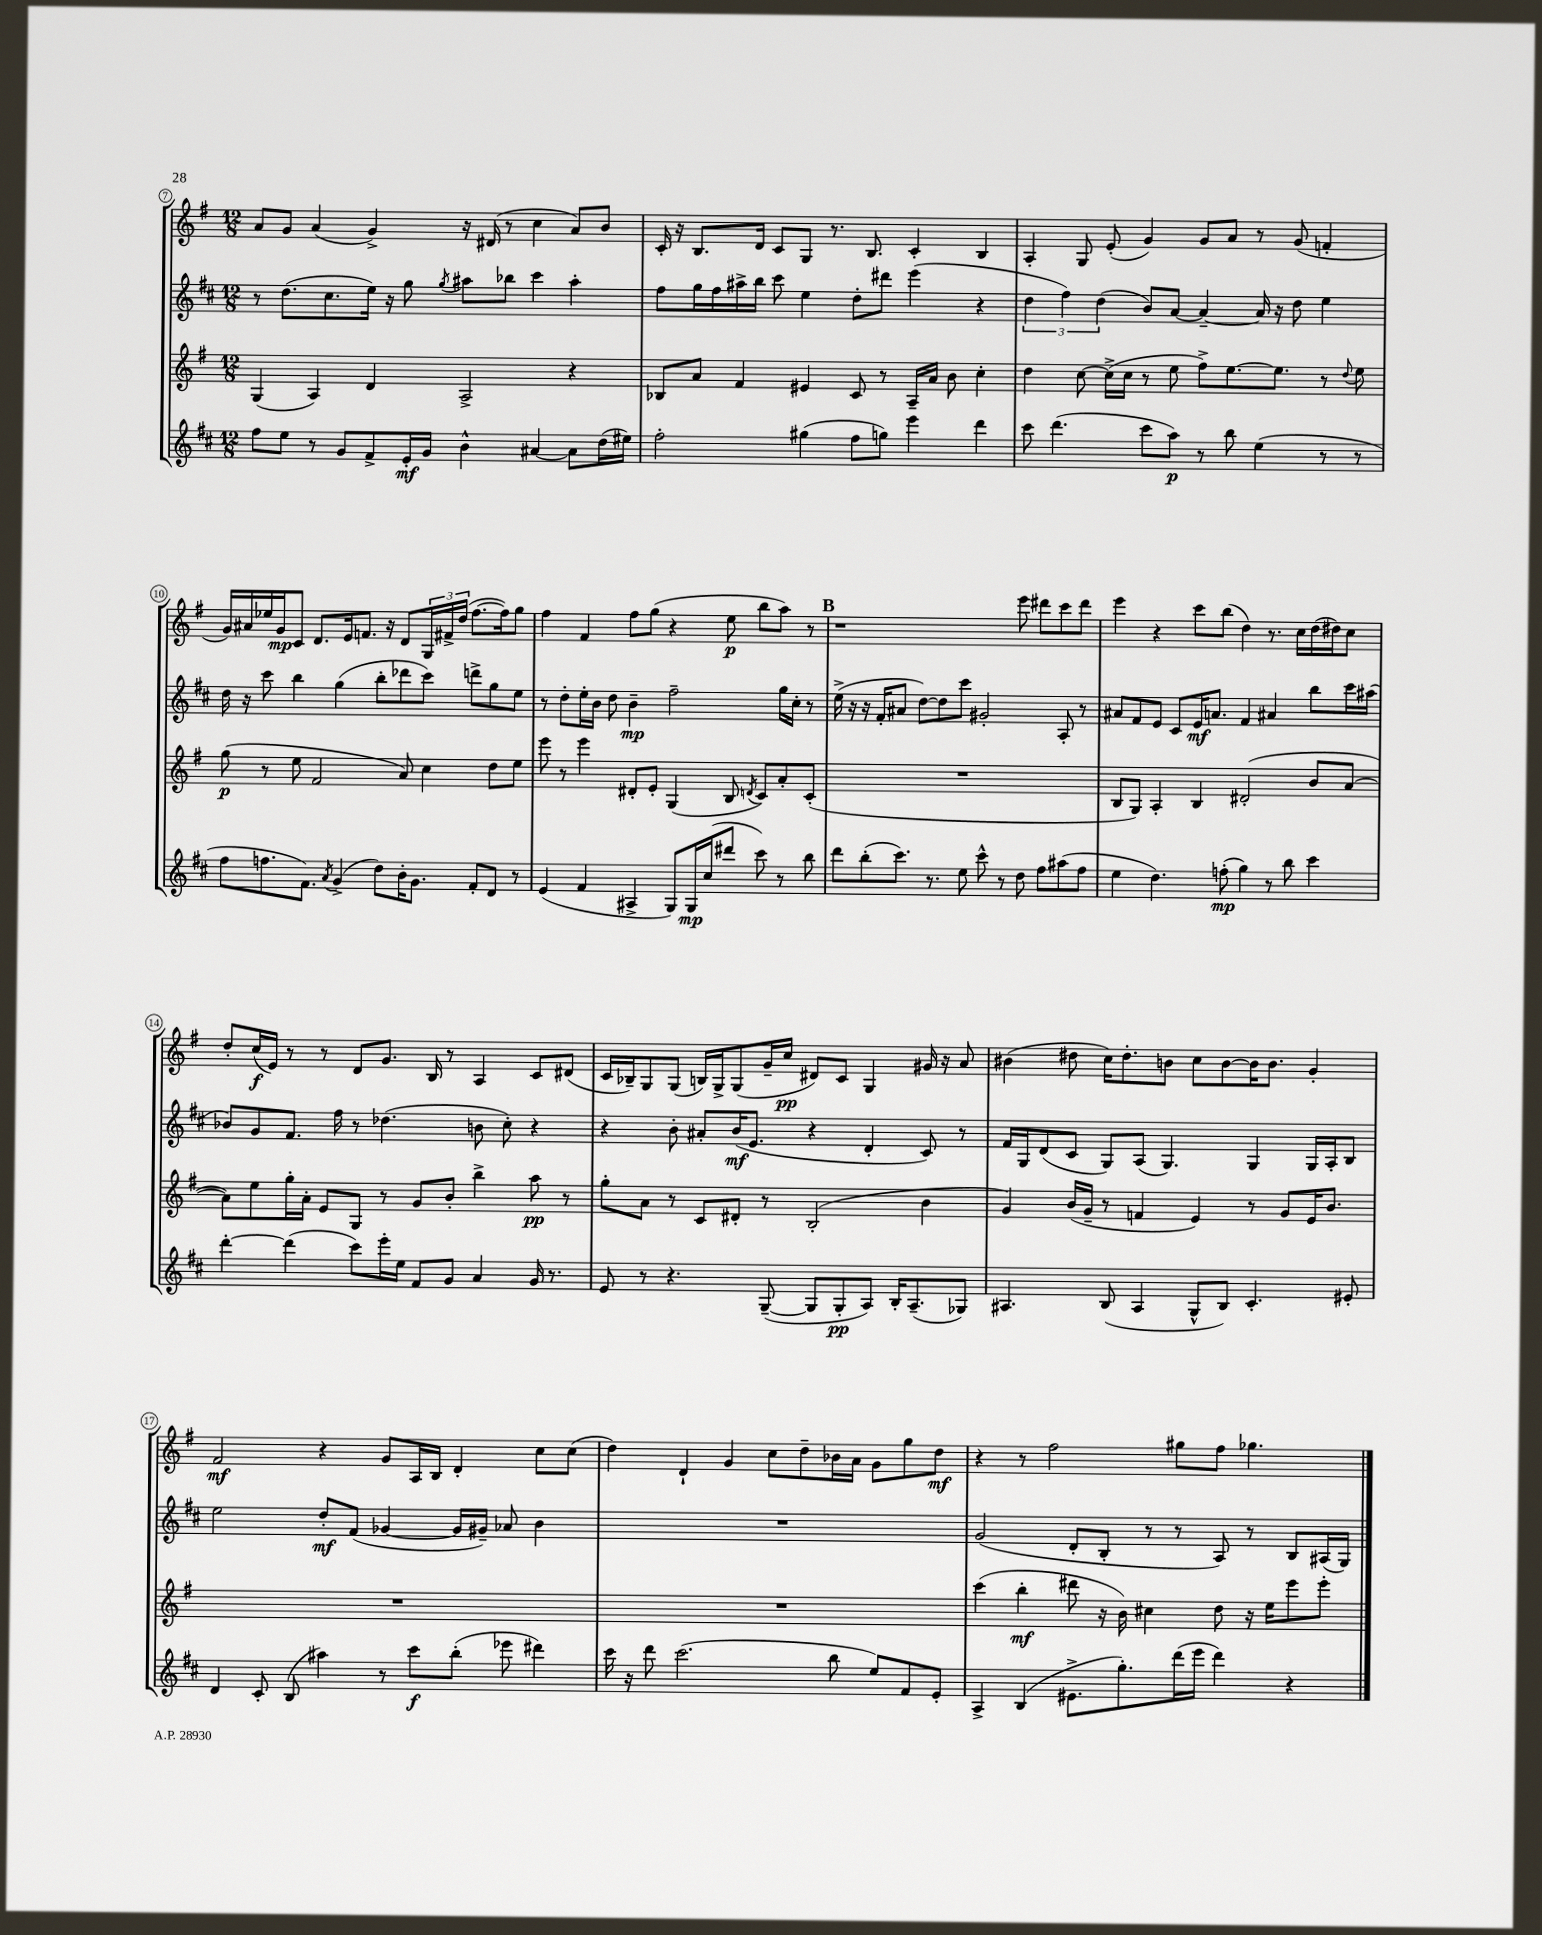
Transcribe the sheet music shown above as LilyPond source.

<<
\new StaffGroup <<
\new Staff = "s0" {
    \clef treble \key g \major \numericTimeSignature \time 12/8
    a'8 g'8 a'4( g'4->) r16 dis'16( r8 c''4 a'8) b'8 |
    c'16-. r16 b8. d'16 c'8 g8 r8. b8. c'4-. b4 |
    a4-. g8 e'8-.( g'4) g'8 a'8 r8 g'8( f'4-. |
    g'16) ais'16 ees''16 g'16\mp c'8 d'8. e'16 f'8. r16 d'8 \tuplet 3/2 { g16 fis'16-> d''16( } fis''8.~ fis''16) g''8 |
    fis''4 fis'4 fis''8 g''8( r4 e''8\p b''8 a''8) r8 |
    \mark \markup { \bold "B" } r1 e'''8 dis'''8 c'''8 dis'''8 |
    e'''4 r4 c'''8 b''8( d''4) r8. c''16 d''16( dis''16) c''8 |
    d''8-. c''16\f( e'16) r8 r8 d'8 g'8. b16 r8 a4 c'8 dis'8( |
    c'16 bes16--) g8 g8( b16) g16-> g8( g'16-- c''16\pp dis'8) c'8 g4 gis'16 r16 a'8 |
    bis'4( dis''8 c''16) dis''8.-. b'8 c''8 b'8~ b'16 b'8. g'4-. |
    fis'2\mf r4 g'8 a16 b16 d'4-. c''8 c''8( |
    d''4) d'4-! g'4 c''8 d''8-- bes'16 a'16 g'8 g''8 d''8\mf |
    r4 r8 fis''2 gis''8 fis''8 ges''4. \bar "|." |
}
\new Staff = "s1" {
    \clef treble \key d \major \numericTimeSignature \time 12/8
    r8 d''8.( cis''8. e''16) r16 g''8 \acciaccatura { g''8 } ais''8 bes''8 cis'''4 ais''4-. |
    fis''8 g''16 fis''16 ais''16-> b''16 cis'''8 e''4 d''8-. dis'''8 e'''4( r4 |
    \tuplet 3/2 { d''4 fis''4) d''4( } b'8) a'8~ a'4~-- a'16 r16 d''8 e''4 |
    d''16 r16 cis'''8 b''4 g''4( b''8-. des'''8 cis'''8) d'''8-> g''8 e''8 |
    r8 d''8-. e''16-. b'16 d''8 b'4--\mp fis''2-- g''16 cis''16-. r8 |
    \mark \markup { \bold "B" } e''16->( r16 r16 fis'16-. ais'8 d''8~) d''8 cis'''8 gis'2-. a8-. r8 |
    ais'8 fis'8 e'8 cis'8 e'16\mf a'8. fis'4 ais'4 b''8 cis'''16 ais''16( |
    bes'8) g'8 fis'8. fis''16 r8 des''4.( b'8 cis''8-.) r4 |
    r4 b'8-. ais'8-. b'16\mf( e'8. r4 d'4-. cis'8) r8 |
    fis'16 g16 d'8( cis'8 g8) a8( g4.) g4 g16 a16-. b8 |
    e''2 d''8-.\mf fis'8( ges'4~ ges'16 gis'16--) aes'8 b'4 |
    R1. |
    g'2( d'8-. b8-. r8 r8 a8) r8 b8 ais16( g16) \bar "|." |
}
\new Staff = "s2" {
    \clef treble \key g \major \numericTimeSignature \time 12/8
    g4( a4) d'4 a2-> r4 |
    bes8 a'8 fis'4 eis'4 c'8 r8 a16-- a'16 b'8 c''4-. |
    d''4 c''8~ c''16->( c''16 r8 e''8 fis''8->) e''8.~ e''8. r8 \appoggiatura { d''8 } e''8 |
    g''8\p( r8 e''8 fis'2 a'8) c''4 d''8 e''8 |
    e'''8 r8 e'''4 dis'8-. e'8-. g4( b8 \acciaccatura { d'8 } c'8) a'8-. c'8-.( |
    \mark \markup { \bold "B" } R1. |
    b8 g8) a4-. b4 dis'2-.( b'8 a'8~ |
    a'8) e''8 g''16-. a'16-. e'8 g8 r8 g'8 b'8-. b''4-> a''8\pp r8 |
    g''8-. a'8 r8 c'8 dis'8-. r8 b2-.( b'4 |
    g'4) b'16( g'16-- r8 f'4 e'4) r8 g'8 e'16 b'8. |
    R1. |
    R1. |
    c'''4( b''4-.\mf dis'''8 r16 b'16) cis''4 d''8 r16 e''16 e'''8 e'''8-. \bar "|." |
}
\new Staff = "s3" {
    \clef treble \key d \major \numericTimeSignature \time 12/8
    fis''8 e''8 r8 g'8 fis'8-> e'16-.\mf g'16 b'4-^ ais'4~ ais'8 d''16( eis''16) |
    fis''2-. gis''4( fis''8 g''8) e'''4 d'''4 |
    cis'''8 d'''4.( cis'''8 a''8\p) r8 b''8 e''4( r8 r8 |
    fis''8 f''8. fis'8.) \acciaccatura { a'8 } g'4->( d''8) b'16-. g'8. fis'8-. d'8 r8 |
    e'4( fis'4 ais4-> g8) g16\mp cis''16( dis'''8 cis'''8) r8 b''8 |
    \mark \markup { \bold "B" } d'''8 b''8-.( cis'''8.) r8. e''8 cis'''8-^ r8 d''8 fis''8 ais''8( fis''8 |
    e''4 d''4.) f''8-.\mp( g''4) r8 b''8 cis'''4 |
    d'''4~-. d'''4( cis'''8) e'''16-. e''16 fis'8 g'8 a'4 g'16 r8. |
    e'8 r8 r4. g8~--( g8 g8-.\pp a8) b16-. a8.--( ges8) |
    ais4. b8( ais4 g8-^ b8) cis'4.-. eis'8-. |
    d'4 cis'8-. b8( ais''4) r8 cis'''8\f b''8-.( ees'''8 dis'''4) |
    cis'''16 r16 d'''8 cis'''2.( b''8 e''8) fis'8 e'8-. |
    a4-> b4( eis'8.-> g''8.-.) d'''16( e'''16 d'''4) r4 \bar "|." |
}
>>
>>
\layout { \context { \Score currentBarNumber = #7 \override BarNumber.stencil = #(make-stencil-circler 0.1 0.3 ly:text-interface::print) } }
